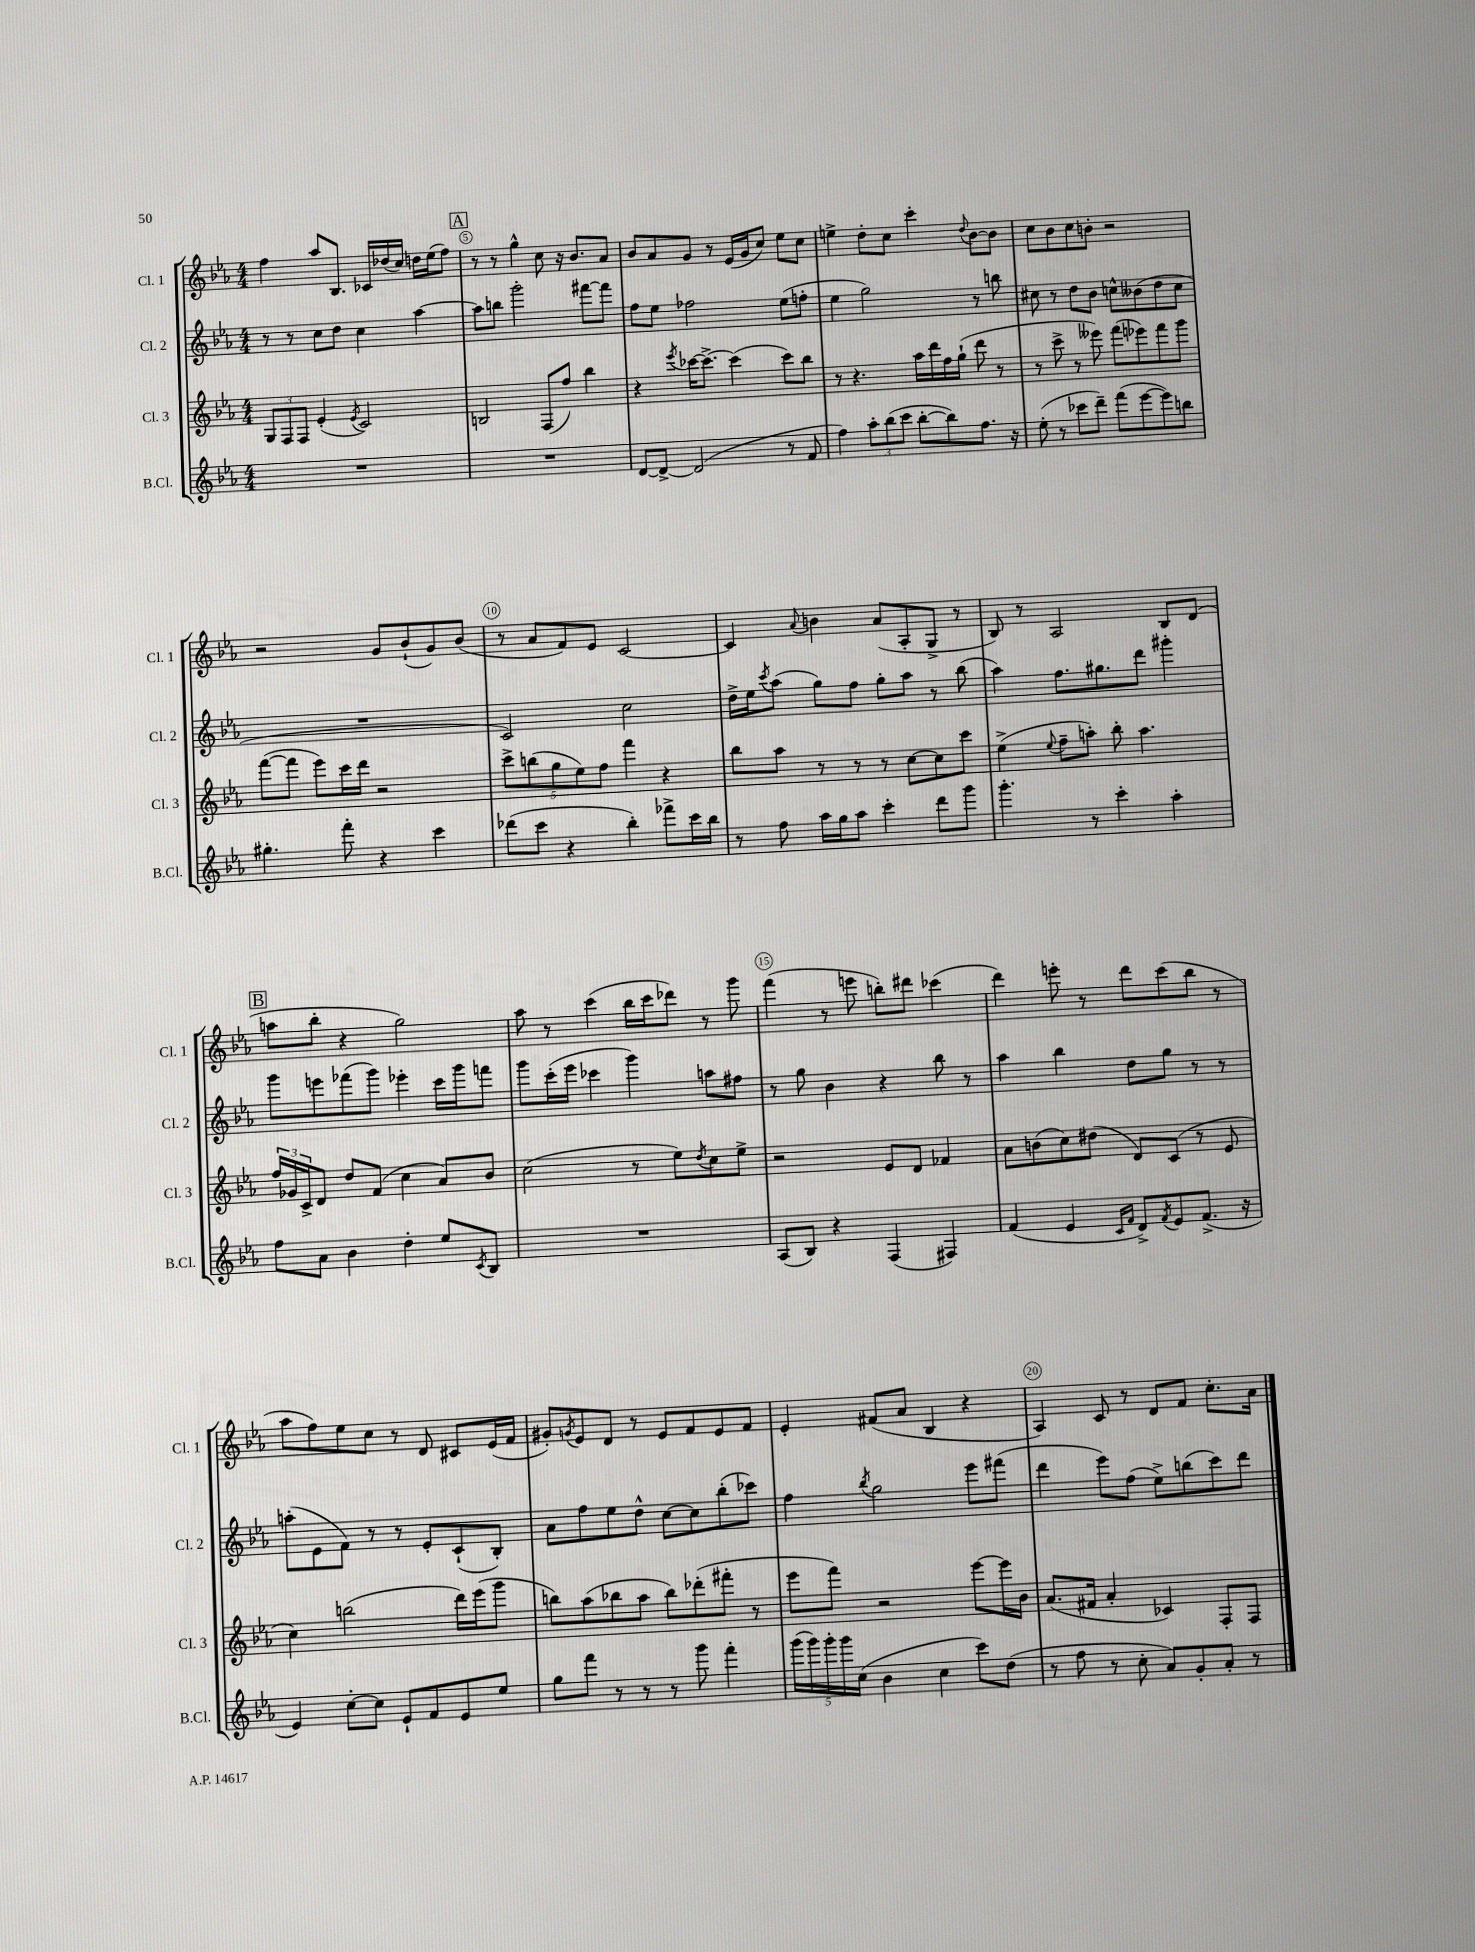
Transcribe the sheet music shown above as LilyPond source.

<<
\new StaffGroup <<
\new Staff = "s0" \with { instrumentName = "Cl. 1" shortInstrumentName = "Cl. 1" } {
    \clef treble \key ees \major \numericTimeSignature \time 4/4
    f''4 aes''8 bes8. ces'16 des''16( c''16) d''16 ees''16( f''8) |
    \mark \markup { \box "A" } r8 r8 g''4-^ c''8 r16 bes'8. aes'8 |
    bes'8 aes'8 g'8 r8 ees'16( g'16 c''8) ees''8 c''8 |
    e''4-> d''8-. c''8 c'''4-. \appoggiatura { d''8 } bes'8~ bes'8 |
    c''8 bes'8 c''8 b'8-. r2 |
    r2 g'8 bes'8-!( g'8) bes'8( |
    r8 aes'8 f'8) ees'8 c'2~ |
    c'4 \appoggiatura { aes'8 } b'4 aes'8( aes8-. g8-> r8 |
    bes8) r8 aes2 bes8 d'8( |
    \mark \markup { \box "B" } a''8 bes''8-. r4 g''2) |
    aes''8 r8 c'''4( bes''16 c'''16 des'''8) r8 g'''8 |
    f'''4( r8 e'''8 b''8-.) dis'''8 ces'''4( |
    d'''4) e'''8-. r8 d'''8 c'''8( bes''8 r8 |
    aes''8 f''8) ees''8 c''8 r8 d'8 cis'8 ees'16( f'16 |
    gis'8-.) \acciaccatura { g'8 } ees'8 d'8 r8 ees'8 f'8 ees'8 f'8 |
    ees'4-. fis'8( aes'8 bes4 r4 |
    aes4) c'8 r8 d'8 f'8 c''8.-. aes'16 \bar "|." |
}
\new Staff = "s1" \with { instrumentName = "Cl. 2" shortInstrumentName = "Cl. 2" } {
    \clef treble \key ees \major \numericTimeSignature \time 4/4
    r8 r8 c''8 d''8 c''4 aes''4~ |
    \mark \markup { \box "A" } aes''8 b''8 g'''2-. fis'''8~ fis'''8 |
    f''8 ees''8 fes''2 ees''8( f''8-. |
    ees''4 g''2) r8 b''8 |
    cis''8 r8 d''8 bes'8 c''8-^ beses'8( d''8 c''8 |
    R1 |
    c'2) c''2 |
    d''16-> ees''16 \acciaccatura { c'''8 } aes''8( g''8) f''8 g''8-. aes''8 r8 bes''8( |
    aes''4) f''8. gis''8. d'''8 gis'''4-. |
    \mark \markup { \box "B" } g'''8 e'''8 fes'''8( g'''8) ees'''4-. c'''16 g'''16 f'''8 |
    g'''8 c'''16-.( ees'''16 ces'''4 g'''4) a''8 fis''8 |
    r8 g''8 bes'4 r4 bes''8 r8 |
    aes''4 bes''4 d''8 g''8 r8 r8 |
    a''8-.( ees'8 f'8) r8 r8 ees'8-. c'8-!( bes8-.) |
    aes'8 f''8 ees''8 d''8-^ c''8~ c''8 bes''8-.( ces'''8) |
    f''4 \acciaccatura { bes''8 } g''2 ees'''8 fis'''8( |
    d'''4 ees'''8) f''8( ees''8->) b''8( c'''8) d'''8 \bar "|." |
}
\new Staff = "s2" \with { instrumentName = "Cl. 3" shortInstrumentName = "Cl. 3" } {
    \clef treble \key ees \major \numericTimeSignature \time 4/4
    \tuplet 3/2 { g8 f8 f8 } ees'4-.( \acciaccatura { ees'8 } c'2) |
    \mark \markup { \box "A" } b2 f8( f''8) bes''4 |
    r4 \acciaccatura { ees'''8 } ces'''16~ ces'''8.~-> ces'''4( ces'''8) bes''8 |
    r8 r4. aes''16 d'''16 f''16 g''16-!( d'''8 r8 |
    r8 c'''8-> r8 eeses'''8) f'''8( ees'''8) f'''8 g'''8 |
    f'''8~( f'''8 ees'''8) c'''16 d'''16 r2 |
    \tuplet 5/4 { c'''8-> b''8( g''8 ees''8) f''8 } f'''4 r4 |
    bes''8 aes''8 r8 r8 r8 c''8~ c''8 c'''8 |
    ees''4->( \appoggiatura { ees''8 } f''8-- a''8-.) bes''8-. a''4. |
    \mark \markup { \box "B" } \tuplet 3/2 { f''16 ges'16 c'16-> } d'8 d''8 f'8( c''4 aes'8) bes'8 |
    c''2( r8 ees''8) \acciaccatura { d''8 } c''8 ees''8-> |
    r2 ees'8 d'8 fes'4 |
    aes'8 b'8( c''8) dis''8( d'8) c'8( r8 ees'8 |
    c''4) b''2( d'''16) ees'''16( g'''8 |
    b''8) aes''8( bes''8 aes''8 bes''8) des'''8-.( fis'''8-. r8 |
    ees'''8 f'''8) r2 ees'''8~ ees'''16 bes'16 |
    aes'8.( fis'16 aes'4-. ces'4) f8-. f8 \bar "|." |
}
\new Staff = "s3" \with { instrumentName = "B.Cl." shortInstrumentName = "B.Cl." } {
    \clef treble \key ees \major \numericTimeSignature \time 4/4
    R1 |
    \mark \markup { \box "A" } R1 |
    d'8~ d'8~-> d'2( r8 f'8 |
    f''4) \tuplet 3/2 { aes''8-. bes''8( c'''8 } bes''8~-. bes''8) f''8. r16 |
    ees''8-.( r8 ces'''8 d'''8--) f'''8( ees'''8~ ees'''8) b''8 |
    gis''4.-. f'''8-. r4 c'''4 |
    des'''8( c'''8 r4 bes''4-.) fes'''8-> c'''16 bes''16 |
    r8 f''8 aes''16 g''16 aes''8 c'''4-. d'''8 g'''8 |
    g'''4.-. r8 c'''4-. aes''4-. |
    \mark \markup { \box "B" } f''8 aes'8 bes'4 d''4-. ees''8 \acciaccatura { c'8 } bes8 |
    R1 |
    aes8( bes8) r4 f4( fis4) |
    f'4( ees'4 \grace { c'16 f'16 } d'8->) \acciaccatura { f'8 } ees'8 f'8.->( r16 |
    ees'4) c''8~-. c''8 ees'8-! f'8 ees'8 ees''8 |
    g''8 f'''8 r8 r8 r8 g'''8 f'''4-. |
    \tuplet 5/4 { g'''16( g'''16) g'''16-. g'''16 c''16( } bes'4 c''4 c'''8) d''8( |
    r8 f''8 r8 c''8-. aes'8) g'8-. aes'8-. r8 \bar "|." |
}
>>
>>
\layout { \context { \Score currentBarNumber = #4 \override BarNumber.break-visibility = ##(#f #t #t) barNumberVisibility = #(every-nth-bar-number-visible 5) \override BarNumber.stencil = #(make-stencil-circler 0.1 0.3 ly:text-interface::print) } }
